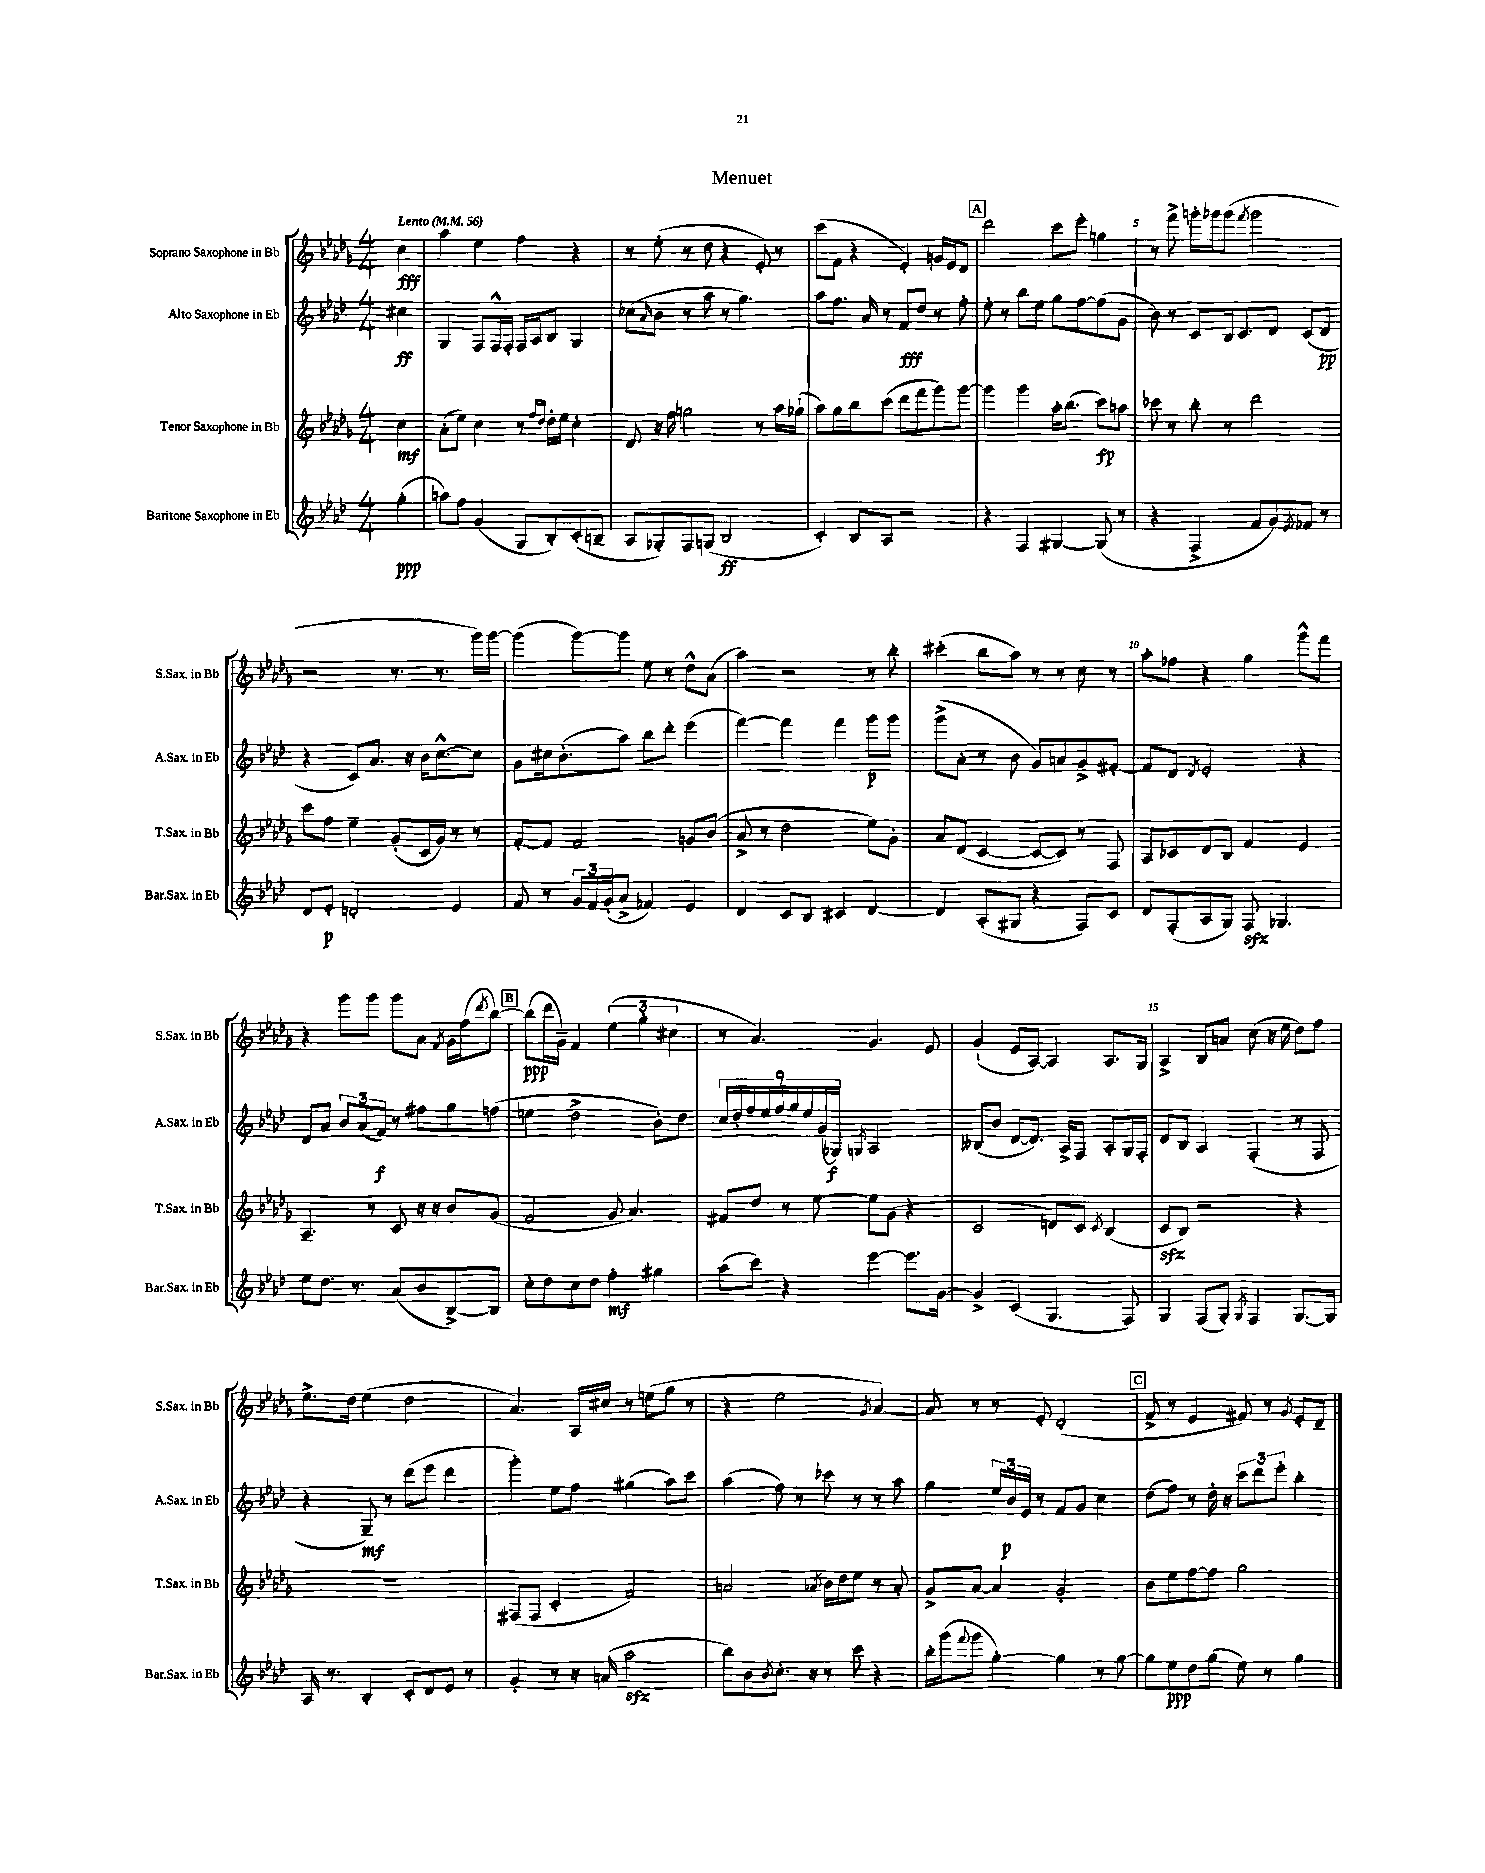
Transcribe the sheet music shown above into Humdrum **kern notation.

**kern	**dynam	**kern	**dynam	**kern	**dynam	**kern	**dynam
*part4	*part4	*part3	*part3	*part2	*part2	*part1	*part1
*staff4	*staff4	*staff3	*staff3	*staff2	*staff2	*staff1	*staff1
*I"Baritone Saxophone in Eb	*	*I"Tenor Saxophone in Bb	*	*I"Alto Saxophone in Eb	*	*I"Soprano Saxophone in Bb	*
*I'Bar.Sax. in Eb	*	*I'T.Sax. in Bb	*	*I'A.Sax. in Eb	*	*I'S.Sax. in Bb	*
*clefG2	*	*clefG2	*	*clefG2	*	*clefG2	*
*k[b-e-a-d-]	*	*k[b-e-a-d-g-]	*	*k[b-e-a-d-]	*	*k[b-e-a-d-g-]	*
*M4/4	*	*M4/4	*	*M4/4	*	*M4/4	*
*MM56	*	*MM56	*	*MM56	*	*MM56	*
=	=	=	=	=	=	=	=
!	!	!	!	!	!	!LO:TX:a:B:t=Lento	!
(4gg'\	ppp	4cc\	mf	4cc#X\	ff	4cc\	fff
=1	=1	=1	=1	=1	=1	=1	=1
8aan\L)	.	(8a-'\L	.	4G/	.	4aa-\	.
8ff\J	.	8ee-\J)	.	.	.	.	.
(4g/	.	4cc\	.	8F/L	.	4ee-\	.
.	.	.	.	16F^^/L	.	.	.
.	.	.	.	16F'/JJ	.	.	.
8G/L	.	8r	.	16F/LL	.	4ff\	.
.	.	.	.	16A-/J	.	.	.
.	.	16qqff/LL	.	.	.	.	.
.	.	16qqdd-/JJ	.	.	.	.	.
8B-'/)	.	16dd-'\LL	.	8B-/J	.	.	.
.	.	16ee-\JJ	.	.	.	.	.
(8c'/	.	4cc'\	.	4G/	.	4r	.
8Bn~/J	.	.	.	.	.	.	.
=2	=2	=2	=2	=2	=2	=2	=2
8A-/L	.	8d-/	.	(8cc-X\L	.	8r	.
.	.	.	.	16qqa-/	.	.	.
8G-X'/)	.	16r	.	8b-\J	.	(8ee-'\	.
.	.	16ff\	.	.	.	.	.
8F/	.	2ggn\	.	8r	.	8r	.
(8Gn/J	.	.	.	8aa-\	.	8dd-\	.
2B-/	ff	.	.	8r	.	4r	.
.	.	.	.	4.gg\)	.	.	.
.	.	8r	.	.	.	8e-'/)	.
.	.	16aa-\LL	.	.	.	8r	.
.	.	(16gg-X`\JJ	.	.	.	.	.
=3	=3	=3	=3	=3	=3	=3	=3
4c'/)	.	8aa-\L)	.	8aa-\L	.	(8ccc\L	.
.	.	8gg-\	.	8.ff\J	.	8f\J	.
8B-/L	.	8bb-\	.	.	.	4r	.
.	.	.	.	16a-/	.	.	.
8A-/J	.	(8ccc\J	.	8r	.	.	.
2r	.	8ddd-\L	.	8f/L	fff	4e-'/)	.
.	.	8fff\	.	8dd-/J	.	.	.
.	.	8ggg-\)	.	8r	.	16gn/LL	.
.	.	.	.	.	.	16e-/J	.
.	.	[8ggg-\J	.	8ff'\	.	8d-/J	.
!!LO:REH:place=s1:t=A
=4	=4	=4	=4	=4	=4	=4	=4
4r	.	4ggg-\]	.	8ee-'\	.	2ddd-\	.
.	.	.	.	8r	.	.	.
4F/	.	4ggg-\	.	8bb-\L	.	.	.
.	.	.	.	8ee-\J	.	.	.
[4G#X/	.	16aa-'\KL	.	8gg\L	.	8ccc\L	.
.	.	(8.bb-\J	.	.	.	.	.
.	.	.	.	[8ff\	.	8eee-'\J	.
(8G#/]	.	8ccc\L)	fp	(8ff\]	.	4ggn\	.
8r	.	8aan\J	.	8g\J	.	.	.
=5	=5	=5	=5	=5	=5	=5	=5
4r	.	8ccc-X\	.	8b-\)	.	8r	.
.	.	8r	.	8r	.	8fff^\	.
4F^/	.	8bb-'\	.	8c/L	.	16gggn'\LL	.
.	.	.	.	.	.	16ggg-X\J	.
.	.	8r	.	16B-/k	.	(8ggg-\J	.
.	.	.	.	8.c/	.	.	.
.	.	.	.	.	.	8qfff/	.
8f/L	.	2ddd-\	.	.	.	2ggg-\	.
8g/)	.	.	.	8d-/J	.	.	.
8qe-/	.	.	.	.	.	.	.
8f-X/J	.	.	.	(8c/L	.	.	.
8r	.	.	.	8d-/J	pp	.	.
!!LO:LB:g=z
=6	=6	=6	=6	=6	=6	=6	=6
8d-/L	.	8ccc\L	.	4r	.	2r	.
8e-'/J	p	8ff\J	.	.	.	.	.
2dn'/	.	4ee-~\	.	8c/L)	.	.	.
.	.	.	.	8.a-/J	.	.	.
.	.	(8g-'/L	.	.	.	8.r	.
.	.	.	.	16r	.	.	.
.	.	16c/L	.	16b-\KL	.	.	.
.	.	16g-/JJ)	.	[8.cc^^\	.	8.r	.
4e-/	.	8r	.	.	.	.	.
.	.	8r	.	8cc\J]	.	16ggg-\LL)	.
.	.	.	.	.	.	[16ggg-\JJ	.
=7	=7	=7	=7	=7	=7	=7	=7
8f/	.	[8f'/L	.	8g\L	.	(4ggg-\]	.
8r	.	8f/J]	.	16cc#X\k	.	.	.
.	.	.	.	(8.b-'\	.	.	.
24g/LL	.	2f/	.	.	.	[8ggg-\L)	.
24f/	.	.	.	.	.	.	.
(24g'/J	.	.	.	.	.	.	.
8a-^/J	.	.	.	8aa-\J)	.	8ggg-\J]	.
4f-X/)	.	.	.	8bb-\L	.	8ee-\	.
.	.	.	.	8ddd-'\J	.	8r	.
4e-/	.	8gn/L	.	(4eee-\	.	8dd-^^\L	.
.	.	(8b-/J	.	.	.	(8a-\J	.
=8	=8	=8	=8	=8	=8	=8	=8
4d-/	.	8a-^/	.	[4fff\)	.	4aa-\)	.
.	.	8r	.	.	.	.	.
8c/L	.	2dd-\	.	4fff\]	.	2r	.
8B-/J	.	.	.	.	.	.	.
4c#X/	.	.	.	4fff\	.	.	.
[4d-/	.	8ee-\L)	.	8ggg\L	p	8r	.
.	.	8g-'\J	.	8ggg\J	.	8bb-'\	.
=9	=9	=9	=9	=9	=9	=9	=9
4d-/]	.	8a-/L	.	(8ggg^\L	.	(4ccc#X'\	.
.	.	(8d-/J	.	8a-'\J	.	.	.
(8A-'/L	.	[4c/	.	8r	.	8bb-\L	.
8G#X/J	.	.	.	8b-\	.	8aa-\J)	.
4r	.	8c/L_	.	8g/L)	.	8r	.
.	.	8c/J])	.	8an/	.	8r	.
8F/L)	.	8r	.	8g^/	.	8cc\	.
8c/J	.	8F/	.	[8f#X'/J	.	8r	.
=10	=10	=10	=10	=10	=10	=10	=10
8d-/L	.	8A-/L	.	8f#/L]	.	8aa-'\L	.
(8F'/	.	8c-X/	.	8d-/J	.	8ff-X\J	.
.	.	.	.	8qd-/	.	.	.
8A-/	.	8d-/	.	2e-'/	.	4r	.
8G/J)	.	8B-/J	.	.	.	.	.
8Fzz/	.	4f/	.	.	.	4gg-\	.
4.G-X/	.	.	.	.	.	.	.
.	.	4e-/	.	4r	.	8ggg-^^\L	.
.	.	.	.	.	.	8fff\J	.
!!LO:LB:g=z
=11	=11	=11	=11	=11	=11	=11	=11
8ee-\L	.	4.A-~/	.	8d-/L	.	4r	.
8.dd-\J	.	.	.	8a-/J	.	.	.
.	.	.	.	12b-/L	.	8ggg-\L	.
8.r	.	.	.	.	.	.	.
.	.	.	.	(12a-/	.	.	.
.	.	8r	.	.	.	8ggg-\J	.
.	.	.	.	12f/J)	f	.	.
(8a-/L	.	8c/	.	8r	.	8ggg-\L	.
8b-/	.	16r	.	8ff#X\L	.	8a-\J	.
.	.	16r	.	.	.	.	.
.	.	.	.	.	.	8qf/	.
[8B-^/)	.	8b-/L	.	8gg\	.	16g-\LL	.
.	.	.	.	.	.	(16ff\J	.
.	.	.	.	.	.	8qddd-/	.
8B-/J]	.	(8g-/J	.	(8ffn\J	.	[8bb-\J)	.
!!LO:REH:place=s1:t=B
=12	=12	=12	=12	=12	=12	=12	=12
8cc'\L	.	2f/	.	4een\	.	(8bb-\L]	ppp
8dd-\	.	.	.	.	.	16ddd-\L	.
.	.	.	.	.	.	16g-~\JJ)	.
8cc\	.	.	.	2dd-^\	.	4f/	.
8dd-\J	.	.	.	.	.	.	.
4ff'\	mf	8g-/	.	.	.	(6ee-\	.
.	.	4.a-/)	.	.	.	.	.
.	.	.	.	.	.	6gg-'\	.
4gg#X\	.	.	.	8b-'\L)	.	.	.
.	.	.	.	.	.	6cc#X\	.
.	.	.	.	8dd-\J	.	.	.
=13	=13	=13	=13	=13	=13	=13	=13
(8aa-\L	.	8f#X/L	.	18cc/LL	.	8r	.
.	.	.	.	18dd-'/	.	.	.
.	.	.	.	18ff/	.	.	.
8ccc\J)	.	8dd-/J	.	.	.	4.a-/)	.
.	.	.	.	18ee-/	.	.	.
.	.	.	.	18ff/	.	.	.
4r	.	8r	.	.	.	.	.
.	.	.	.	18gg/	.	.	.
.	.	.	.	18ee-/	.	.	.
.	.	[8ee-\	.	.	.	.	.
.	.	.	.	(18g/	.	.	.
.	.	.	.	18G-X/JJ)	f	.	.
.	.	.	.	8qGn/	.	.	.
[4eee-\	.	8ee-\L]	.	2A-/	.	4.g-/	.
.	.	(8g-\J	.	.	.	.	.
8.eee-\L]	.	4r	.	.	.	.	.
.	.	.	.	.	.	8e-/	.
[16g\Jk	.	.	.	.	.	.	.
=14	=14	=14	=14	=14	=14	=14	=14
4g^/]	.	2c/	.	(8B--X/L	.	(4g-`/	.
.	.	.	.	8b-/J	.	.	.
(4c/	.	.	.	[8d-/L	.	8e-/L	.
.	.	.	.	8.d-/J])	.	[8A-/J)	.
4.G/	.	8dn/L)	.	.	.	4A-/]	.
.	.	.	.	16A-^/KL	.	.	.
.	.	8c/J	.	8F/J	.	.	.
.	.	8qc/	.	.	.	.	.
.	.	(4B-/	.	8A-'/L	.	8.A-/L	.
8F/)	.	.	.	16G/L	.	.	.
.	.	.	.	16F'/JJ	.	16G-/Jk	.
=15	=15	=15	=15	=15	=15	=15	=15
4G/	.	8czz/L	.	8d-/L	.	4A-^/	.
.	.	8B-/J)	.	8B-/J	.	.	.
(8F/L	.	2r	.	4A-/	.	8B-/L	.
8G'/J)	.	.	.	.	.	8an/J	.
8qG/	.	.	.	.	.	.	.
4F/	.	.	.	(4F'/	.	(8cc\	.
.	.	.	.	.	.	16r	.
.	.	.	.	.	.	16ee-\	.
[8.G/L	.	4r	.	8r	.	8dd-\L)	.
.	.	.	.	8F/	.	8ff\J	.
16G/Jk]	.	.	.	.	.	.	.
!!LO:LB:g=z
=16	=16	=16	=16	=16	=16	=16	=16
16A-/	.	1r	.	4r	.	8.ee-^\L	.
8.r	.	.	.	.	.	.	.
.	.	.	.	.	.	16dd-\Jk	.
4B-'/	.	.	.	8G~/)	mf	(4ee-\	.
.	.	.	.	8r	.	.	.
8c'/L	.	.	.	(8ddd-\L	.	2dd-\	.
8d-/	.	.	.	8eee-\J	.	.	.
8e-/J	.	.	.	4ddd-\	.	.	.
8r	.	.	.	.	.	.	.
=17	=17	=17	=17	=17	=17	=17	=17
4g'/	.	(8F#X/L	.	4ggg'\)	.	4.a-/)	.
.	.	8F#/J	.	.	.	.	.
8r	.	4c'/	.	8ee-\L	.	.	.
16r	.	.	.	8ff\J	.	16A-/LL	.
(16an/	.	.	.	.	.	16cc#X/JJ	.
2aa-zz\	.	2f/)	.	(4gg#X\	.	8r	.
.	.	.	.	.	.	(8een\L	.
.	.	.	.	8aa-\L)	.	8gg-\J	.
.	.	.	.	8ccc\J	.	8r	.
=18	=18	=18	=18	=18	=18	=18	=18
8bb-\L)	.	2an/	.	(4aa-\	.	4r	.
8b-\	.	.	.	.	.	.	.
8qb-/	.	.	.	.	.	.	.
8.cc'\J	.	.	.	8ff\)	.	2ee-\	.
.	.	.	.	8r	.	.	.
16r	.	.	.	.	.	.	.
.	.	8qa-X/	.	.	.	.	.
8r	.	16b-\LL	.	8ccc-X\	.	.	.
.	.	16dd-\J	.	.	.	.	.
8ccc\	.	8ee-\J	.	8r	.	.	.
.	.	.	.	.	.	8qg-/	.
4r	.	8r	.	8r	.	[4a-/)	.
.	.	8a-'/	.	8aa-\	.	.	.
=19	=19	=19	=19	=19	=19	=19	=19
16bb-'\LL	.	8g-^/L	.	4gg\	.	8a-/]	.
(16ggg\J	.	.	.	.	.	.	.
8qqfff/	.	.	.	.	.	.	.
8ggg\J	.	[8a-/J	.	.	.	8r	.
[4gg'\)	.	4a-/]	.	24ee-/LL	.	8r	.
.	.	.	.	24b-/	p	.	.
.	.	.	.	24e-/JJ	.	.	.
.	.	.	.	8r	.	8e-'/	.
4gg\]	.	2g-'/	.	8f/L	.	(2d-'/	.
.	.	.	.	8g/J	.	.	.
8r	.	.	.	4cc\	.	.	.
[8gg\	.	.	.	.	.	.	.
!!LO:REH:place=s1:t=C
=20	=20	=20	=20	=20	=20	=20	=20
8gg\L]	.	8b-\L	.	(8dd-\L	.	8f^/	.
8ee-\	ppp	8ee-\	.	8ff\J)	.	8r	.
8dd-\	.	[8ff\	.	8r	.	4e-/	.
(8gg\J	.	8ff\J]	.	16dd-'\	.	.	.
.	.	.	.	16r	.	.	.
8ee-\)	.	2gg-\	.	12ccc\L	.	8f#X/)	.
.	.	.	.	12ddd-\	.	.	.
8r	.	.	.	.	.	8r	.
.	.	.	.	12eee-'\J	.	.	.
.	.	.	.	.	.	8qg-/	.
4gg\	.	.	.	4bb-'\	.	8e-'/L	.
.	.	.	.	.	.	8d-~/J	.
==	==	==	==	==	==	==	==
*-	*-	*-	*-	*-	*-	*-	*-
